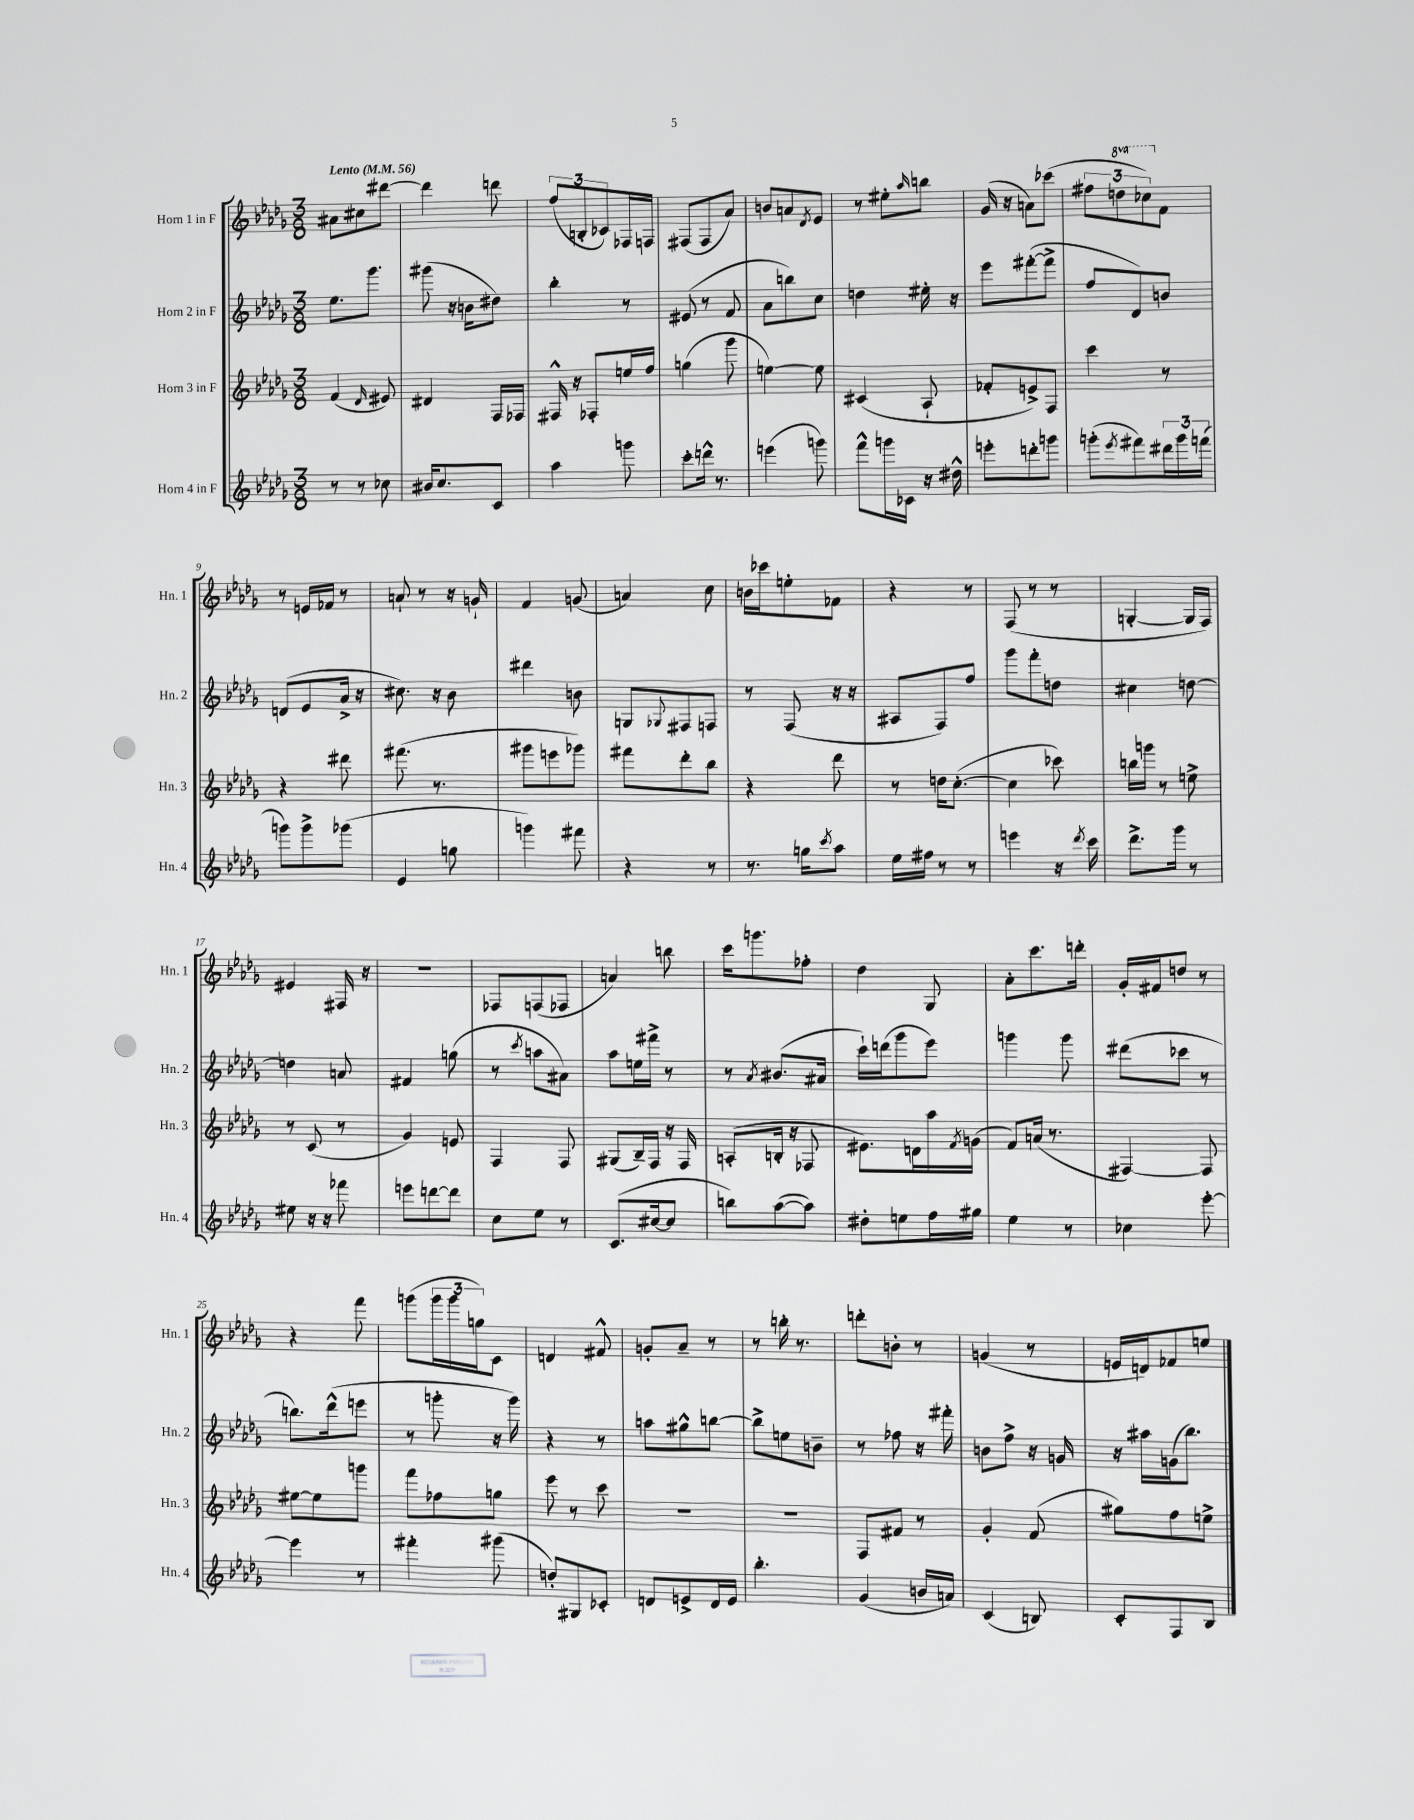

**kern	**kern	**kern	**kern
*staff4	*staff3	*staff2	*staff1
*clefG2	*clefG2	*clefG2	*clefG2
*k[b-e-a-d-g-]	*k[b-e-a-d-g-]	*k[b-e-a-d-g-]	*k[b-e-a-d-g-]
*M3/8	*M3/8	*M3/8	*M3/8
*MM56	*MM56	*MM56	*MM56
8r	(4f	8.ee-	8a#
8r	.	.	8cc#
.	.	8.ggg-	.
.	16qqd-	.	.
8cc-	8e#)	.	[8ddd#
=	=	=	=
16b#	4d#	(8ggg#	4ddd#]
8.cc	.	.	.
.	.	16r	.
.	.	16b	.
8c	16F	8dd#)	8ddd
.	16F-	.	.
=	=	=	=
4aa-	16F#^^	4bb-'	(12ff
.	16r	.	.
.	.	.	12B'
.	8F-'	.	.
.	.	.	12c-)
8ggg	16ee	8r	16F-
.	16ff	.	16F
=	=	=	=
8ccc'	(4gg	(8e#	(8F#
16ddd^^	.	8r	8F#
8.r	.	.	.
.	8ggg-	8f	8a-)
=	=	=	=
(4eee	[4ee)	8a-	8b
.	.	8bb)	8a
.	.	.	8qd-
8ggg)	8ee]	8cc	8e-
=	=	=	=
8fff^^	(4c#	4dd	8r
16ggg	.	.	8ee#'
16c-	.	.	.
.	.	.	16qqaa-
16r	8A-`	16ee#'	8bb
16dd#^^	.	16r	.
=	=	=	=
8eee'	8f-'	8eee-	(16g-
.	.	.	16r
8ddd'	8e^)	([8fff#'	8a)
8ggg	8F	8fff#^]	(8ccc-
=	=	=	=
(8ggg'	4ccc	8ff	12ff#
.	.	.	12ddd
8qeee-	.	.	.
8fff#)	.	8d-)	.
.	.	.	12ccc-)
24ddd#	8r	8b	8f
24ggg	.	.	.
(24fff	.	.	.
=	=	=	=
8ggg)	4r	(8d	8r
8ggg^	.	8e-	16e
.	.	.	16f-
(8ggg-	8ddd#	16a-^	8r
.	.	16r	.
=	=	=	=
4e-	(8.fff#	8.cc#)	8a`
.	.	.	8r
.	8.r	16r	.
8gg	.	8b-	16r
.	.	.	16g`
=	=	=	=
4ggg)	8ggg#	4ddd#	4f
.	8eee	.	.
8fff#	8ggg-)	8b	(8g
=	=	=	=
4r	8fff#	8G	4a)
.	.	8qqG-	.
.	8ddd-'	8F#	.
8r	8bb-	8F	8cc
=	=	=	=
8.r	4r	8r	16b
.	.	.	16ccc-
.	.	(8F	8ee'
16gg	.	.	.
8qccc	.	.	.
8aa-	8ddd-	16r	8f-
.	.	16r	.
=	=	=	=
16ee-	8r	8A#	4r
16ff#	.	.	.
8r	16dd	8F)	.
.	([8.cc'	.	.
8r	.	8ff	8r
=	=	=	=
4eee	4cc]	8ggg-	(8F
.	.	8fff'	8r
16r	8ccc-)	8dd	8r
8qddd-	.	.	.
16ccc	.	.	.
=	=	=	=
8.ddd-^	16bb	4cc#	[4G'
.	16ggg	.	.
.	8r	.	.
16ggg-	.	.	.
8r	8ee^	[8dd	16G]
.	.	.	16F)
=	=	=	=
8ee#	8r	4dd]	4e#
16r	(8c	.	.
16r	.	.	.
8fff-	8r	8a	16F#
.	.	.	16r
=	=	=	=
8eee	4g-)	4f#	4.r
[8ddd	.	.	.
8ddd]	8e	(8gg	.
=	=	=	=
8cc	4F	8r	8F-
.	.	8qccc	.
8ee-	.	8aa	(8F
8r	8F	8a#)	8F-
=	=	=	=
(8.c	(8G#	8aa-	4a)
.	16B-~)	16ee	.
[16cc#	16F	16fff#^	.
8cc#]	16r	8r	8bb
.	16F	.	.
=	=	=	=
8bb)	(8A'	8r	16ccc
.	.	.	8.ggg
.	.	8qa-	.
([8aa-	16B'	(8.b#	.
.	16r	.	.
8aa-])	8F-	.	8ff-'
.	.	16a#	.
=	=	=	=
8dd#'	8.e#)	16ccc`)	4dd-
.	.	(16ddd	.
8ee	.	8ggg-	.
.	16d	.	.
16ff	16aa-	8eee-)	8G-
.	8qf	.	.
16gg#	(16g	.	.
=	=	=	=
4ee-	8f)	4ggg	8a-'
.	(16a	.	8.ccc
.	8.r	.	.
8r	.	8ggg	.
.	.	.	16ddd'
=	=	=	=
4cc-	[4F#)	(8ddd#	16g-'
.	.	.	16f#
.	.	8ccc-	8dd
[8eee-'	8F#]	8r	8r
=	=	=	=
4eee-]	[8ee#	8.bb)	4r
.	8ee#]	.	.
.	.	(16ddd-^^	.
8r	8ggg	8eee	8fff
=	=	=	=
4fff#'	8fff	8r	(8ggg
.	8ff-	8ggg'	24ggg
.	.	.	24ggg
.	.	.	24gg)
(8ggg#	8gg	16r	8c
.	.	16ggg)	.
=	=	=	=
8dd')	8eee-	4r	4d
8G#	8r	.	.
8c-'	8ccc	8r	8f#^^
=	=	=	=
8d	4.r	8aa	8g'
8e^	.	8gg#^^	8a-~
16d	.	[8bb	8r
16e	.	.	.
=	=	=	=
4.bb-'	4.r	8bb^]	8r
.	.	8ee	16bb'
.	.	.	8.r
.	.	8b~	.
=	=	=	=
(4g-	8F	8r	8ddd'
.	8f#	8ff-	8b'
16b	8r	16r	8r
16a)	.	16fff#'	.
=	=	=	=
(4c	4g-'	8b	(4g
.	.	8ff^	.
8B)	(8f	16r	8r
.	.	16g	.
=	=	=	=
8c'	8gg#)	16r	16e
.	.	16aa#	16d)
8F	8ff	(16g	8f-
.	.	8.bb-)	.
8B-	8ee^	.	8ee
==	==	==	==
*-	*-	*-	*-
